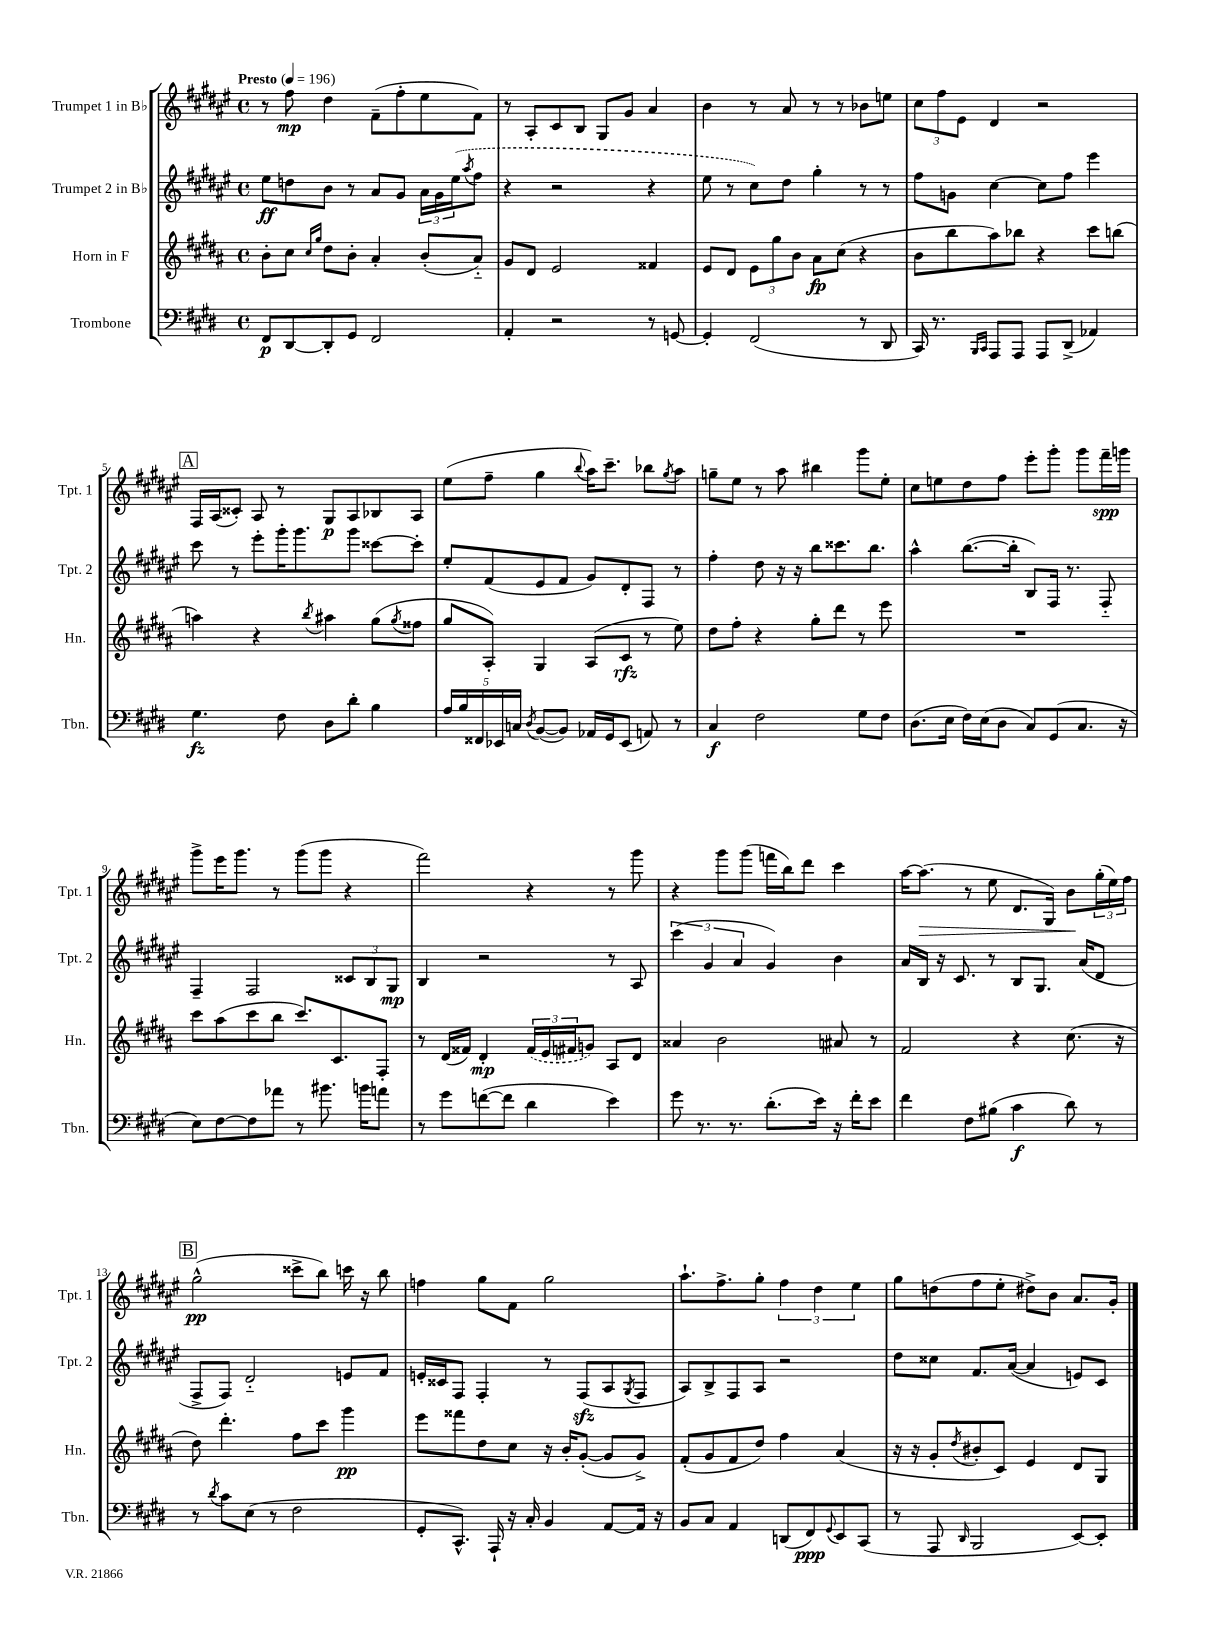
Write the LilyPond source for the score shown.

<<
\new StaffGroup <<
\new Staff = "s0" \with { instrumentName = "Trumpet 1 in Bb" shortInstrumentName = "Tpt. 1" } {
    \clef treble \key fis \major \defaultTimeSignature \time 4/4 \tempo "Presto" 4 = 196
    r8 fis''8\mp dis''4 fis'8--( fis''8-. eis''8 fis'8) |
    r8 ais8-. cis'8 b8 gis8 gis'8 ais'4 |
    b'4 r8 ais'8 r8 r8 bes'8 e''8 |
    \tuplet 3/2 { cis''8 fis''8 eis'8 } dis'4 r2 |
    \mark \markup { \box "A" } fis16 ais16( cisis'8-.) ais8 r8 gis8\p ais8 bes8 ais8 |
    eis''8( fis''8-- gis''4 \appoggiatura { b''8 } ais''16) cis'''8.-- bes''8 \acciaccatura { gis''8 } ais''8 |
    g''8-- eis''8 r8 ais''8 bis''4 gis'''8 eis''8-. |
    cis''8 e''8 dis''8 fis''8 eis'''8-. gis'''8-. gis'''8 fis'''16--\spp g'''16 |
    gis'''8-> eis'''16 gis'''8. r8 gis'''8( gis'''8 r4 |
    fis'''2) r4 r8 gis'''8 |
    r4 gis'''8 gis'''8( f'''16 b''16) dis'''8 cis'''4 |
    ais''16~ ais''8.\>( r8 eis''8 dis'8. gis16) b'8\! \tuplet 3/2 { gis''16-.( eis''16) fis''16 } |
    \mark \markup { \box "B" } gis''2-^\pp( cisis'''8-> b''8) c'''16 r16 b''8 |
    f''4 gis''8 fis'8 gis''2 |
    ais''8.-! fis''8.-> gis''8-. \tuplet 3/2 { fis''4 dis''4 eis''4 } |
    gis''8 d''8( fis''8 eis''8-. dis''8->) b'8 ais'8. gis'16-. \bar "|." |
}
\new Staff = "s1" \with { instrumentName = "Trumpet 2 in Bb" shortInstrumentName = "Tpt. 2" } {
    \clef treble \key fis \major \defaultTimeSignature \time 4/4
    eis''8\ff d''8 b'8 r8 ais'8 gis'8 \tuplet 3/2 { ais'16 gis'16 \once \slurDashed eis''16( } \acciaccatura { ais''8 } fis''8 |
    r4 r2 r4 |
    eis''8 r8 cis''8) dis''8 gis''4-. r8 r8 |
    fis''8 g'8 cis''4~ cis''8 fis''8 eis'''4 |
    \mark \markup { \box "A" } cis'''8 r8 eis'''8-. gis'''16-. gis'''8. gis'''8 cisis'''8~ cisis'''8-. |
    eis''8-. fis'8( eis'8 fis'8 gis'8) dis'8-. fis8 r8 |
    fis''4-. dis''8 r16 r16 b''8 cisis'''8. b''8. |
    ais''4-^ b''8.~( b''16-. b8) fis16 r8. fis8-_ |
    fis4-- fis2 \tuplet 3/2 { cisis'8 b8 gis8\mp } |
    b4 r2 r8 ais8 |
    \tuplet 3/2 { cis'''4( gis'4 ais'4 } gis'4) b'4 |
    ais'16 b16 r16 cis'8. r8 b8 gis8. ais'16( dis'8 |
    \mark \markup { \box "B" } fis8-> fis8) dis'2-_ e'8 fis'8 |
    e'16-. cisis'16 fis8 fis4-. r8 fis8\sfz( ais8 \acciaccatura { gis8 } fis8 |
    ais8) b8-> fis8 ais8 r2 |
    dis''8 cisis''8 fis'8. ais'16~( ais'4 e'8) cis'8 \bar "|." |
}
\new Staff = "s2" \with { instrumentName = "Horn in F" shortInstrumentName = "Hn." } {
    \clef treble \key b \major \defaultTimeSignature \time 4/4
    b'8-. cis''8 \grace { cis''16 gis''16 } dis''8 b'8-. ais'4-. b'8-.( ais'8-_) |
    gis'8 dis'8 e'2 fisis'4 |
    e'8 dis'8 \tuplet 3/2 { e'8 gis''8 b'8 } ais'8\fp cis''8( r4 |
    b'8 b''8 ais''8) bes''8 r4 cis'''8 b''8( |
    \mark \markup { \box "A" } a''4) r4 \acciaccatura { b''8 } ais''4 gis''8( \acciaccatura { gis''8 } fisis''8 |
    gis''8 ais8-.) gis4 ais8( cis'8\rfz r8 e''8) |
    dis''8 fis''8-. r4 gis''8-. dis'''8 r8 e'''8 |
    R1 |
    cis'''8 ais''8( cis'''8 b''8 cis'''8.) cis'8. fis8-. |
    r8 dis'16( fisis'16) dis'4-.\mp \tuplet 3/2 { \once \slurDashed fisis'16( e'16 fis'16 } g'8) ais8 dis'8 |
    aisis'4 b'2 ais'8 r8 |
    fis'2 r4 cis''8.( r16 |
    \mark \markup { \box "B" } dis''8) dis'''4.-. fis''8 cis'''8 gis'''4\pp |
    e'''8 fisis'''8 dis''8 cis''8 r16 b'16-. gis'8~-.( gis'8 gis'8->) |
    fis'8-.( gis'8 fis'8 dis''8) fis''4 ais'4( |
    r16 r16 gis'8-. \acciaccatura { dis''8 } bis'8-. cis'8) e'4 dis'8 gis8 \bar "|." |
}
\new Staff = "s3" \with { instrumentName = "Trombone" shortInstrumentName = "Tbn." } {
    \clef bass \key e \major \defaultTimeSignature \time 4/4
    fis,8\p dis,8~ dis,8-. gis,8 fis,2 |
    a,4-. r2 r8 g,8~ |
    g,4-. fis,2( r8 dis,8 |
    cis,16) r8. \grace { b,,16 cis,16 } a,,8 a,,8 a,,8 dis,8->( aes,4) |
    \mark \markup { \box "A" } gis4.\fz fis8 dis8 dis'8-. b4 |
    \tuplet 5/4 { a16 b16 fisis,16 ees,16 c16 } \acciaccatura { dis8 } b,8~( b,8) aes,16 gis,16 ees,8( a,8) r8 |
    cis4\f fis2 gis8 fis8 |
    dis8.( e16 fis16) e16( dis8 cis8) gis,8( cis8. r16 |
    e8) fis8~ fis8 aes'8 r8 bis'8. b'16 a'8 |
    r8 gis'8 f'8~( f'8 dis'4 e'4) |
    gis'8 r8. r8. dis'8.-.( e'16) r16 fis'16-. e'8 |
    fis'4 fis8 bis8( cis'4\f dis'8) r8 |
    \mark \markup { \box "B" } r8 \acciaccatura { dis'8 } cis'8 e8( r8 fis2 |
    gis,8-. cis,8.-^) a,,16-! r16 cis16-. b,4 a,8~ a,16 r16 |
    b,8 cis8 a,4 d,8( fis,8\ppp) \appoggiatura { gis,8 } e,8 cis,8( |
    r8 a,,8 \grace { dis,16 } b,,2 e,8~) e,8-. \bar "|." |
}
>>
>>
